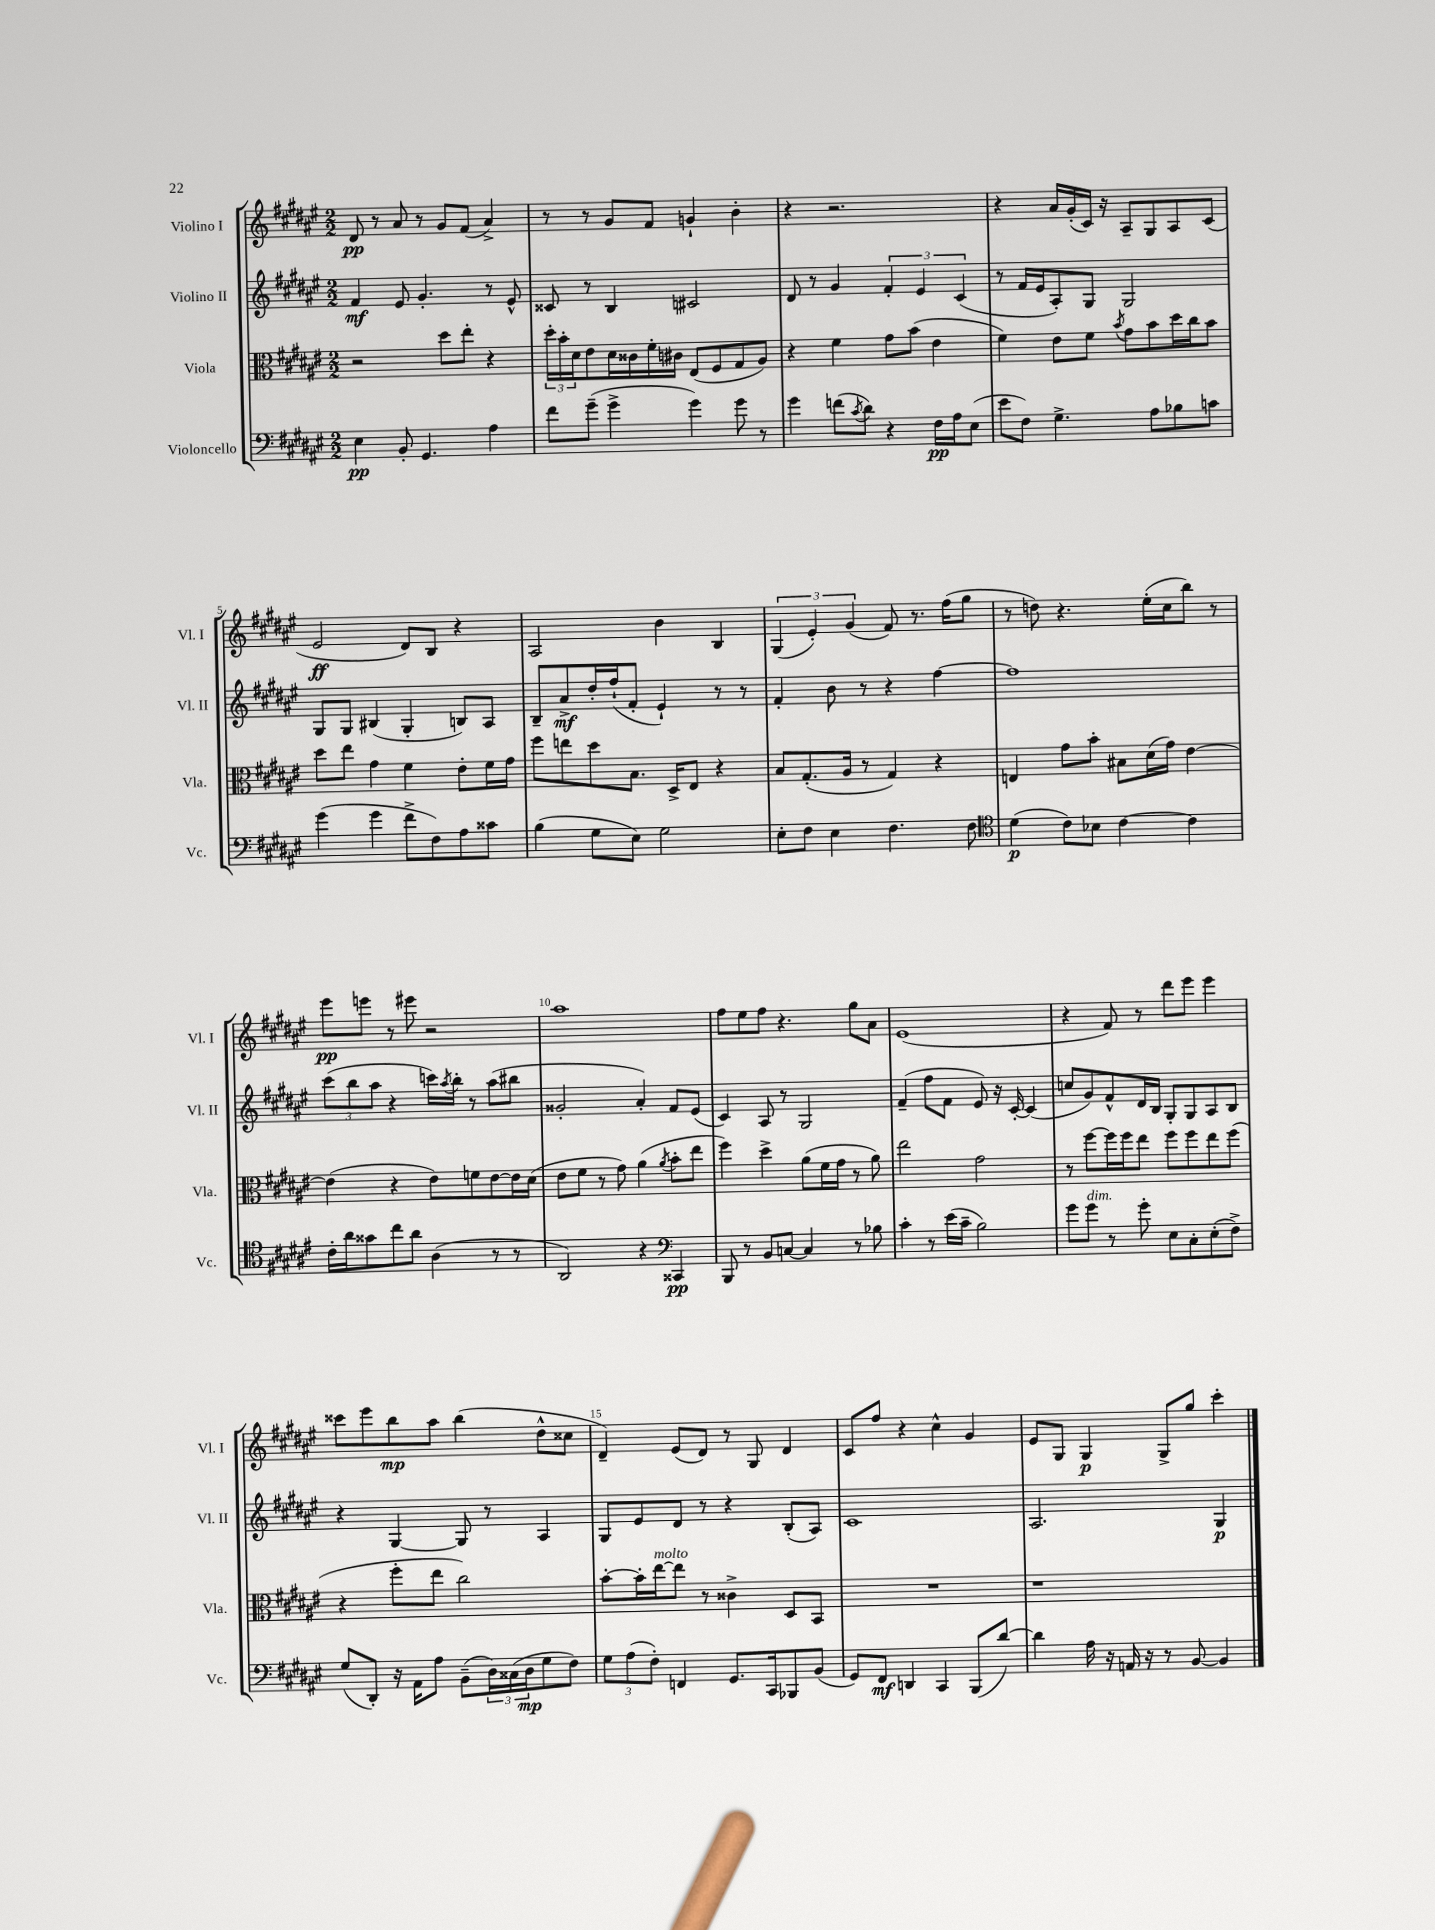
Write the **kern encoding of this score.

**kern	**kern	**kern	**kern
*staff4	*staff3	*staff2	*staff1
*clefF4	*clefC3	*clefG2	*clefG2
*k[f#c#g#d#a#e#]	*k[f#c#g#d#a#e#]	*k[f#c#g#d#a#e#]	*k[f#c#g#d#a#e#]
*M2/2	*M2/2	*M2/2	*M2/2
4E#	2r	4f#	8d#
.	.	.	8r
8BB'	.	8e#	8a#
4.GG#	.	4.g#'	8r
.	8dd#	.	8g#
.	8ee#'	.	(8f#
4A#	4r	8r	4a#^)
.	.	8e#^^	.
=	=	=	=
8f#	24dd#'	8c##	8r
.	24b'	.	.
.	24d#	.	.
(8g#~	8e#	8r	8r
4g#^	16d#	4B	8g#
.	16c##	.	.
.	16f#'	.	8f#
.	16c#	.	.
4g#)	(8E#	2c#	4g`
.	8F#	.	.
8g#	8G#	.	4b'
8r	8A#)	.	.
=	=	=	=
4g#	4r	8d#	4r
.	.	8r	.
(8f	4f#	4g#	2.r
8qc#	.	.	.
8d#)	.	.	.
4r	8g#	6f#'	.
.	(8b	.	.
.	.	6e#	.
16F#	4e#	.	.
16A#	.	.	.
.	.	(6c#	.
(8E#	.	.	.
=	=	=	=
8e#	4f#)	8r	4r
8F#)	.	16f#	.
.	.	16e#	.
4.G#^	8e#	8A#')	16a#
.	.	.	(16g#'
.	8f#	8G#	16c#)
.	.	.	16r
.	8qb	.	.
.	8g#	2G#	8A#~
8A#	8b	.	8G#
8B-	16dd#	.	8A#
.	16cc#	.	.
8c	8b	.	(8c#
=	=	=	=
(4g#	8dd#	8G#	2e#
.	8ee#	8G#	.
4g#	4g#	(4B#	.
8f#^	4f#	4G#'	8d#)
8F#)	.	.	8B
8A#	8e#'	8B)	4r
8c##	16f#	8A#	.
.	16g#	.	.
=	=	=	=
(4B	8ff#	8B~	2A#
.	8ee	8a#^	.
8G#	8dd#	16dd#'	.
.	.	(16ff#`	.
8E#)	8.B	8f#'	.
2G#	.	4e#`)	4b
.	16D#^	.	.
.	8E#	.	.
.	4r	8r	4B
.	.	8r	.
=	=	=	=
8E#'	8B	4f#'	(6G#
8F#	(8.G#'	.	.
.	.	.	6e#')
4E#	.	8b	.
.	16A#	.	.
.	.	.	(6g#
.	8r	8r	.
4.F#	4G#)	4r	8f#)
.	.	.	8.r
.	4r	[4ff#	.
.	.	.	(16ff#
8F#	.	.	8gg#
=	=	=	=
*clefC4	*	*	*
(4d#	4E	1ff#]	8r
.	.	.	8dd)
8c#)	8g#	.	4.r
8B-	8b'	.	.
[4c#	8B#	.	.
.	(16d#	.	(16ee#'
.	16g#)	.	16cc#
4c#]	[4e#	.	8bb)
.	.	.	8r
=	=	=	=
16c#'	(4e#]	(12ccc#	8eee#
16a#	.	.	.
.	.	12bb	.
8g##	.	.	8eee
.	.	12aa#	.
8cc#	4r	4r	8r
8a#	.	.	8eee#
(4A#	8e#)	16ccc)	2r
.	.	8qaa#	.
.	.	16bb'	.
.	8f	8r	.
8r	[8e#	(8aa#	.
8r	16e#]	8bb#	.
.	(16d#	.	.
=	=	=	=
2AA#)	8e#	2g##'	1aa#
.	8f#	.	.
.	8r	.	.
.	8g#)	.	.
4r	(4a#	4a#')	.
*clefF4	*	*	*
.	8qa#	.	.
4CC##	8b'	8f#	.
.	8ee#	(8e#	.
=	=	=	=
8BBB	4ff#)	4c#)	8ff#
8r	.	.	8ee#
8BB	4dd#^	8A#	8ff#
[8C	.	8r	4.r
4C]	(8a#	2G#	.
.	16f#	.	.
.	16g#	.	.
8r	8r	.	8gg#
8B-	8a#)	.	8a#
=	=	=	=
4c#'	2ee#	(4f#~	(1e#
8r	.	8ff#	.
(16e#	.	8f#	.
16c#~	.	.	.
2B)	2g#	8e#)	.
.	.	16r	.
.	.	[16c#'	.
.	.	(4c#]	.
=	=	=	=
8g#	8r	8cc	4r
8g#	[8ff#	8g#)	.
8r	16ff#]	8f#^^	8f#)
.	16ff#	.	.
8g#'	8ee#	16d#	8r
.	.	16B	.
8E#	8ff#	8G#'	8ddd#
8C#'	8ff#	8G#	8eee#
(8E#'	8ee#	8A#	4eee#
8F#^)	(8ff#	8B	.
=	=	=	=
(8G#	4r	4r	8ccc##
8DD#')	.	.	8eee#
16r	8ff#'	[4G#	8bb
16AA#	.	.	.
8A#	8ee#	.	8aa#
(8BB~	2cc#)	8G#]	(4bb
24D#)	.	8r	.
(24C##	.	.	.
24D#	.	.	.
8G#	.	4A#	8dd#^^
8F#)	.	.	8cc##
=	=	=	=
12G#	[8b'	8G#	4d#~)
(12A#	.	.	.
.	16b']	8e#	.
12F#')	.	.	.
.	[16ee#	.	.
4FF	8ee#]	8d#	(8e#
.	8r	8r	8d#)
8.GG#	4c##^	4r	8r
.	.	.	8G#
16CC#	.	.	.
8BBB-	8D#	(8B'	4d#
(8BB	8BB	8A#)	.
=	=	=	=
8GG#)	1r	1c#	8c#
8FF#	.	.	8ff#
4DD	.	.	4r
4CC#	.	.	4cc#^^
(8BBB	.	.	4g#
[8d#)	.	.	.
=	=	=	=
4d#]	1r	2.A#	8e#
.	.	.	8G#
16A#	.	.	4G#
16r	.	.	.
16AA	.	.	.
16r	.	.	.
8r	.	.	8G#^
[8BB	.	.	8gg#
4BB]	.	4G#	4ccc#'
==	==	==	==
*-	*-	*-	*-
